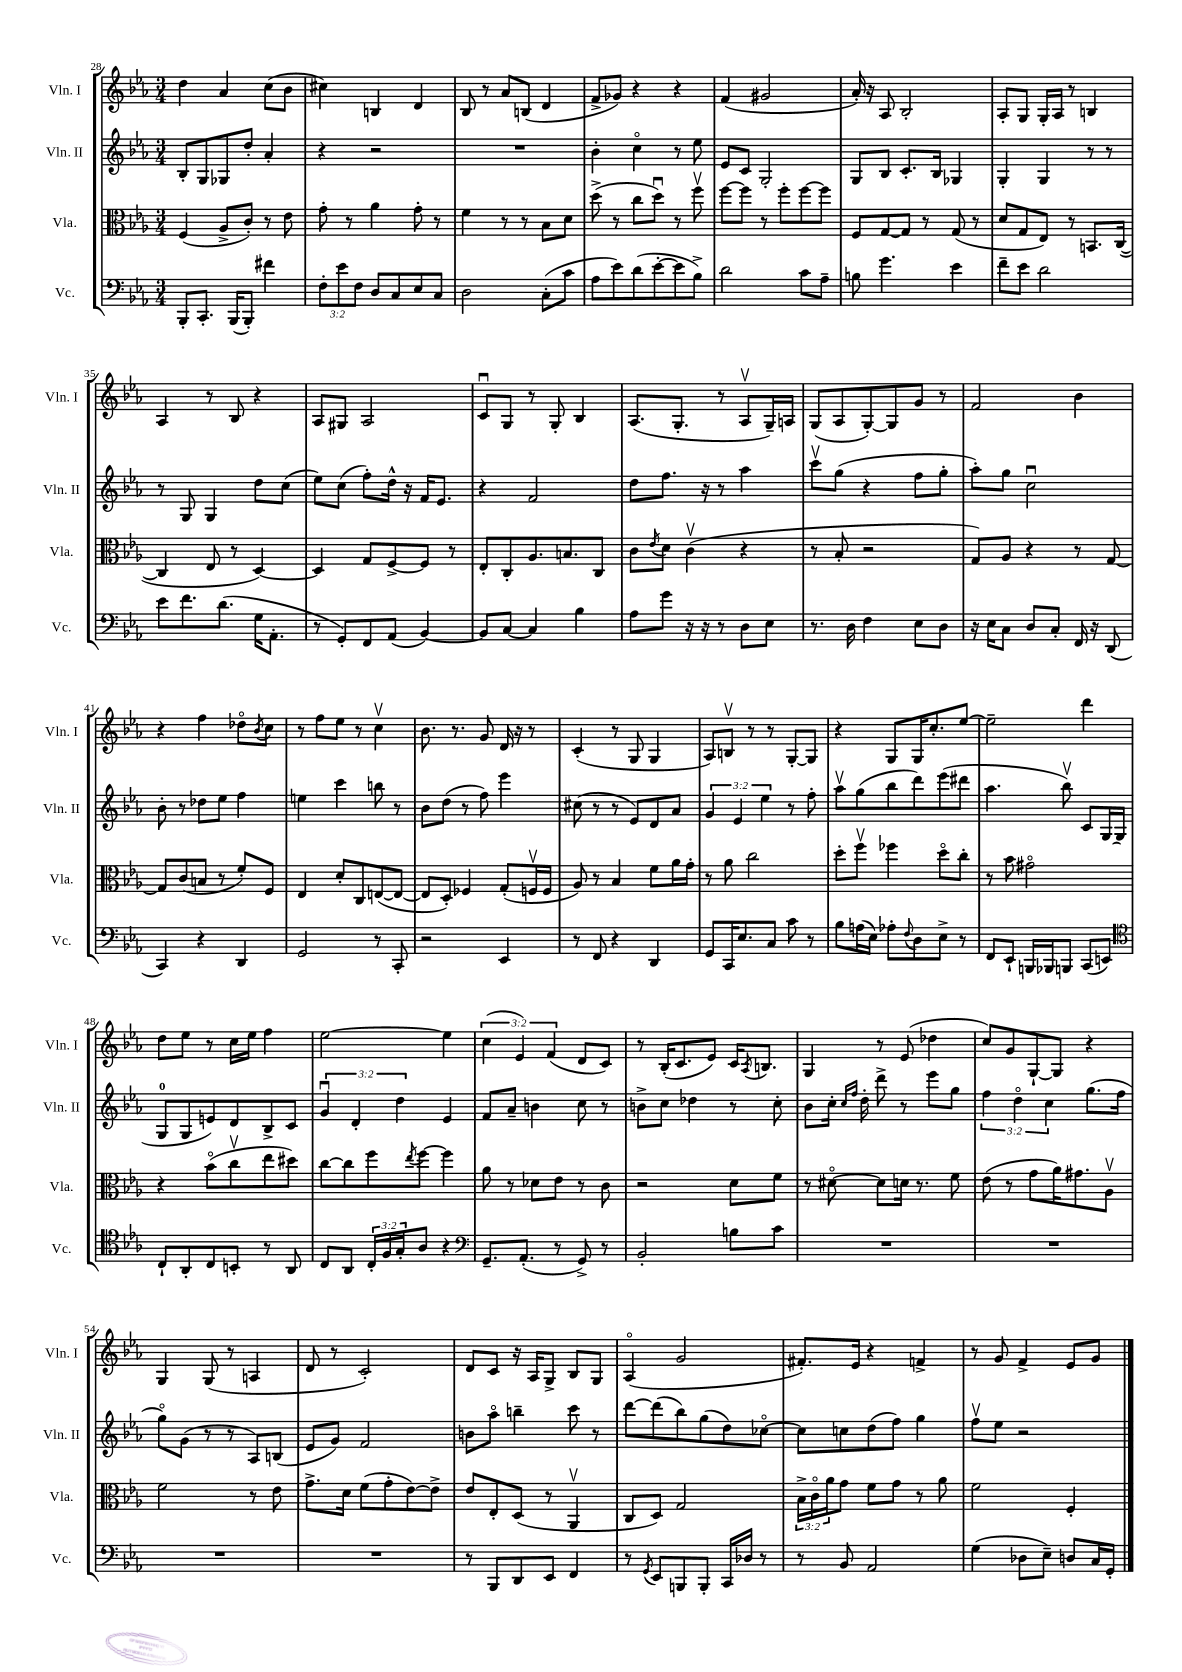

**kern	**kern	**kern	**kern
*part4	*part3	*part2	*part1
*staff4	*staff3	*staff2	*staff1
*I"Vc.	*I"Vla.	*I"Vln. II	*I"Vln. I
*I'Vc.	*I'Vla.	*I'Vln. II	*I'Vln. I
*clefF4	*clefC3	*clefG2	*clefG2
*k[b-e-a-]	*k[b-e-a-]	*k[b-e-a-]	*k[b-e-a-]
*M3/4	*M3/4	*M3/4	*M3/4
=28	=28	=28	=28
8BBB-'/L	(4F/	8B-'/L	4dd\
8.CC'/J	.	8G/	.
.	8A-^/L	8G-X/	4a-/
(16BBB-/KL	.	.	.
8BBB-'/J)	8c'/J)	8dd'/J	.
4f#X\	8r	4a-'/	(8cc\L
.	8e-\	.	8b-\J
=29	=29	=29	=29
12F'\L	8g'\	4r	4cc#X\)
12e-\	.	.	.
.	8r	.	.
12F\J	.	.	.
8D/L	4a-\	2r	4Bn/
8C/	.	.	.
8E-/	8g'\	.	4d/
8C/J	8r	.	.
=30	=30	=30	=30
2D\	4f\	2.r	8B-/
.	.	.	8r
.	8r	.	8a-/L
.	8r	.	(8Bn/J
(8C'\L	8B-\L	.	4d/
8c\J	8d\J	.	.
=31	=31	=31	=31
8A-\L	(8dd^\	4b-'\	8f^/L
8e-\)	8r	.	8g-X/J)
(8d\	8cc\L	4cc\	4r
[8e-'\	8ddu\J)	.	.
8e-\]	8r	8r	4r
8B-^\J)	8ffv\	8ee-\	.
=32	=32	=32	=32
2d\	[8ff\L	8e-/L	(4f/
.	8ff\J]	8c/J	.
.	8r	2G'/	2g#X/
.	8ff'\L	.	.
8c\L	[8ff\	.	.
8A-~\J	8ff\J]	.	.
=33	=33	=33	=33
8Bn\	8F/L	8G/L	16a-'/)
.	.	.	16r
4.g\	[8G/	8B-/J	8A-/
.	8G/J]	8.c'/L	2B-'/
.	8r	.	.
.	.	16B-/Jk	.
4e-\	(8G/	4G-X/	.
.	8r	.	.
=34	=34	=34	=34
8f~\L	8d/L	4G'/	8A-'/L
8e-\J	8G/	.	8G/J
2d\	8E-/J)	4G/	16G'/LL
.	.	.	16A-/JJ
.	8r	.	8r
.	8.BBn/L	8r	4Bn/
.	.	8r	.
.	([16C/Jk	.	.
!!LO:LB:g=z
=35	=35	=35	=35
8e-\L	4C/]	8r	4A-/
8.f\	.	8G/	.
.	8E-/	4G/	8r
(8.d\J	.	.	.
.	8r	.	8B-/
16G\KL	[4D/)	8dd\L	4r
8.AA-'\J	.	.	.
.	.	(8cc\J	.
=36	=36	=36	=36
8r	4D/]	8ee-\L)	8A-/L
8GG'/L)	.	(8cc\J	8G#X/J
8FF/	8G/L	8ff'\L)	2A-/
(8AA-/J	[8F^/	16dd^^\Jk	.
.	.	16r	.
[4BB-/)	8F/J]	16f/KL	.
.	.	8.e-/J	.
.	8r	.	.
=37	=37	=37	=37
8BB-/L]	8E-'/L	4r	8cu/L
[8C/J	8C'/	.	8G/J
4C/]	8.A-/	2f/	8r
.	.	.	8G'/
.	8.Bn/	.	.
4B-\	.	.	4B-/
.	8C/J	.	.
=38	=38	=38	=38
8A-\L	8c\L	8dd\L	(8.A-/L
.	8qe-/	.	.
8g\J	8d\J	8.ff\J	.
.	.	.	8.G'/J
16r	(4cv\	.	.
16r	.	16r	.
8r	.	8r	8r
8D\L	4r	4aa-\	8A-v/L
8E-\J	.	.	16G~/L)
.	.	.	16An/JJ
=39	=39	=39	=39
8.r	8r	8cccv\L	(8G/L
.	8B-'/	(8gg\J	8A-/
16D\	.	.	.
4F\	2r	4r	[8G'/)
.	.	.	8G/]
8E-\L	.	8ff\L	8g/J
8D\J	.	8gg'\J	8r
=40	=40	=40	=40
16r	8G/L)	8aa-'\L)	2f/
16E-\KL	.	.	.
8C\J	8A-/J	8gg\J	.
8D/L	4r	2ccu\	.
8C'/J	.	.	.
16FF/	8r	.	4b-\
16r	.	.	.
(8DD/	[8G/	.	.
!!LO:LB:g=z
=41	=41	=41	=41
4CC/)	8G/L]	8b-'\	4r
.	(8c/	8r	.
4r	8Bn/J	8dd-X\L	4ff\
.	8r	8ee-\J	.
4DD/	8f'/L)	4ff\	8dd-X\L
.	.	.	8qb-/
.	8F/J	.	8cc\J
=42	=42	=42	=42
2GG/	4E-/	4een\	8r
.	.	.	8ff\L
.	8d'/L	4ccc\	8ee-\J
.	8C/	.	8r
8r	([8En/	8bbn\	4ccv\
8CC'/	8E/J_	8r	.
=43	=43	=43	=43
2r	8E/L]	8b-\L	8.b-\
.	8D'/J)	(8dd\J	.
.	.	.	8.r
.	4F-X/	8r	.
.	.	8ff\)	8g/
4EE-/	(8G'/L	4eee-\	16d/
.	.	.	16r
.	16Fnv/L	.	8r
.	16F/JJ	.	.
=44	=44	=44	=44
8r	8A-/)	(8cc#X\	(4c'/
8FF/	8r	8r	.
4r	4B-/	8r	8r
.	.	8e-/L)	8G/
4DD/	8f\L	8d/	4G/
.	16a-\L	8a-/J	.
.	16g'\JJ	.	.
=45	=45	=45	=45
8GG/L	8r	6g/	8A-/L)
16CC/K	8a-\	.	8Bnv/J
.	.	6e-/	.
8.E-/	.	.	.
.	2cc\	.	8r
.	.	6ee-\	.
8C/J	.	.	8r
8c\	.	8r	[8G'/L
8r	.	8ff'\	8G/J]
=46	=46	=46	=46
8B-\L	8dd'\L	8aa-v\L	4r
(16An\L	8ffv\J	(8gg\	.
16E-\JJ)	.	.	.
8A-X'\L	4ff-X\	8bb-\	8G/L
8qqF/	.	.	.
8D\	.	8ddd\)	16G/K
.	.	.	8.cc'/
8E-^\J	8dd\L	(8eee-\	.
8r	8cc'\J	8ddd#X\J	[8ee-/J
=47	=47	=47	=47
8FF/L	8r	4.aa-\	2ee-~\]
8EE-`/J	8b-\	.	.
16BBBn/LL	2g#X\	.	.
16BBB-X/J	.	.	.
8BBBn/J	.	8bb-v\)	.
(8CC/L	.	8c/L	4ddd\
8EEn/J)	.	16G/L	.
.	.	(16G/JJ	.
!!LO:LB:g=z
=48	=48	=48	=48
*clefC4	*	*	*
8C`/L	4r	8G/L	8dd\L
8AA-'/	.	8G/	8ee-\J
8C/	(8b-\L	8en/)	8r
8BBn'/J	8ccv\	8d/	16cc\LL
.	.	.	16ee-\JJ
8r	8ee-\	8B-^/	4ff\
8AA-/	8dd#X\J)	8c/J	.
=49	=49	=49	=49
8C/L	[8cc\L	6gu/	[2ee-\
8AA-/J	8cc\]	.	.
.	.	6d'/	.
24C'/LL	8ff\	.	.
24F/	.	.	.
24G'/J	.	6dd\	.
.	8qee-/	.	.
8A-/J	[8ff\J	.	.
4r	4ff\]	4e-/	4ee-\]
=50	=50	=50	=50
*clefF4	*	*	*
8.GG~/L	8a-\	8f/L	(6cc\
.	8r	8a-~/J	.
.	.	.	6e-/)
(8.AA-'/J	.	.	.
.	8d-X\L	4bn\	.
.	.	.	(6f/
8r	8e-\J	.	.
8GG^/)	8r	8cc\	8d/L
8r	8c\	8r	8c/J)
=51	=51	=51	=51
2BB-'/	2r	8bn^\L	8r
.	.	8cc\J	(16B-'/KL
.	.	.	8.c/
.	.	4dd-X\	.
.	.	.	8e-/J)
8Bn\L	8d\L	8r	16c/KL
.	.	.	8qA-/
.	.	.	8.Bn/J
8c\J	8f\J	8cc'\	.
=52	=52	=52	=52
2.r	8r	8b-\L	4G/
.	[8d#X\	16cc'\Jk	.
.	.	16qqcc/LL	.
.	.	16qqff/JJ	.
.	.	16dd'\	.
.	8d#\L]	8ddd^\	8r
.	16dn\Jk	8r	(8e-/
.	8.r	.	.
.	.	8eee-\L	4dd-X\
.	8f\	8gg\J	.
=53	=53	=53	=53
2.r	(8e-\	6ff\	8cc/L)
.	8r	.	8g/
.	.	6dd\	.
.	8g\L	.	[8G`/
.	.	6cc\	.
.	16a-\K)	.	8G/J]
.	8.g#X\	.	.
.	.	(8.gg\L	4r
.	8A-v\J	.	.
.	.	16ff\Jk	.
!!LO:LB:g=z
=54	=54	=54	=54
2.r	2f\	8gg\L)	4G/
.	.	(8g\J	.
.	.	8r	(8G/
.	.	8r	8r
.	8r	8A-/L)	4An/
.	8e-\	(8Bn/J	.
=55	=55	=55	=55
2.r	8.g^\L	8e-/L	8d/
.	.	8g/J)	8r
.	16d\Jk	.	.
.	(8f\L	2f/	2c'/)
.	8g'\	.	.
.	[8e-\)	.	.
.	8e-^\J]	.	.
=56	=56	=56	=56
8r	8e-/L	8bn\L	8d/L
8BBB-/L	8E-'/	8aa-\J	8c/J
8DD/	(8D/J	4bbn~\	16r
.	.	.	16A-/KL
8EE-/J	8r	.	8G^/J
4FF/	4AA-v/	8ccc\	8B-/L
.	.	8r	8G/J
=57	=57	=57	=57
8r	8C/L	[8ddd\L	(4A-/
8qGG/	.	.	.
8EE-/L	8D/J)	(8ddd\]	.
8BBBn/	2G/	8bb-\)	2g/
8BBB'/J	.	(8gg\	.
16CC/LL	.	8dd\)	.
16D-X/JJ	.	.	.
8r	.	[8cc-X\J	.
=58	=58	=58	=58
8r	24B-^\LL	8cc-\L]	8.f#X'/L)
.	24c\	.	.
.	24a-\J	.	.
8BB-/	8g\J	8ccn\	.
.	.	.	16e-/Jk
2AA-/	8f\L	(8dd\	4r
.	8g\J	8ff\J)	.
.	8r	4gg\	4fn^/
.	8a-\	.	.
=59	=59	=59	=59
(4G\	2f\	8ffv\L	8r
.	.	8ee-\J	8g/
8D-X\L	.	2r	4f^/
8E-~\J)	.	.	.
8Dn/L	4F'/	.	8e-/L
16C/L	.	.	8g/J
16GG'/JJ	.	.	.
==	==	==	==
*-	*-	*-	*-
